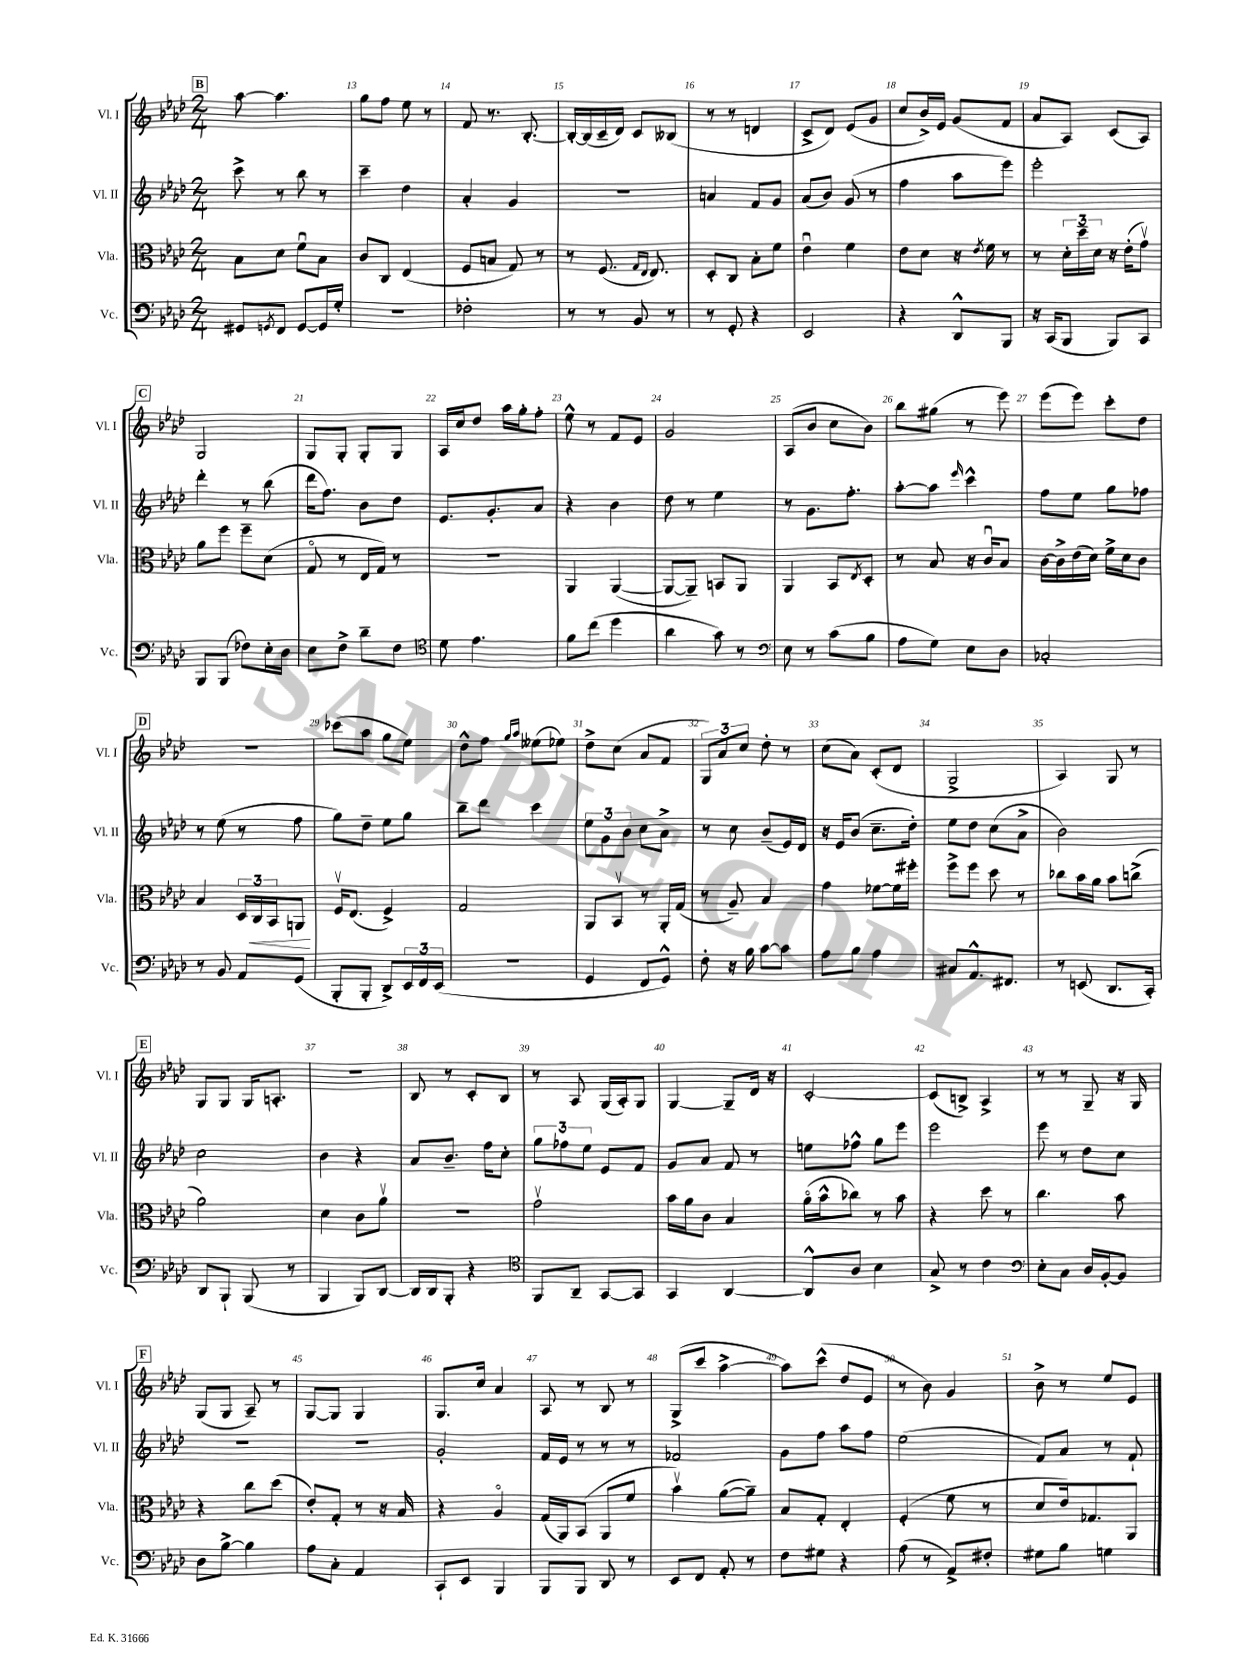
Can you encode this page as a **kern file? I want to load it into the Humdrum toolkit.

**kern	**kern	**kern	**kern
*staff4	*staff3	*staff2	*staff1
*clefF4	*clefC3	*clefG2	*clefG2
*k[b-e-a-d-]	*k[b-e-a-d-]	*k[b-e-a-d-]	*k[b-e-a-d-]
*M2/4	*M2/4	*M2/4	*M2/4
8GG#	8B-	8ccc^	[8aa-
8qGG	.	.	.
8FF	8d-	8r	4.aa-]
[8GG	8fu	8bb-	.
16GG]	8B-	8r	.
16G'	.	.	.
=	=	=	=
2r	8c	4ccc~	8gg
.	8C	.	8ff
.	(4E-	4dd-	8ee-
.	.	.	8r
=	=	=	=
2F-'	8F	4a-'	8f
.	8B	.	8.r
.	8G)	4g	.
.	.	.	[8.B-'
.	8r	.	.
=	=	=	=
8r	8r	2r	16B-'_
.	.	.	(16B-]
8r	(8.F	.	16c~
.	.	.	16d-)
8BB-	.	.	8c
.	16qqG	.	.
.	16qqE-	.	.
.	8.E-)	.	.
8r	.	.	(8B--
=	=	=	=
8r	8D-'	4a	8r
8GG'	8C	.	8r
4r	8B-'	8f	4d
.	8f	8g	.
=	=	=	=
2EE-	4e-u	(8a-	8c^
.	.	8b-)	8d-)
.	4f	(8g	(8e-
.	.	8r	8g
=	=	=	=
4r	8e-	4ff	8cc
.	8d-	.	16b-^)
.	.	.	16e-
8DD-^^	16r	8aa-	(8g
.	8qe-	.	.
.	16f	.	.
8BBB-	8r	8eee-)	8f
=	=	=	=
16r	8r	2eee-'	8a-
(16CC	.	.	.
8BBB-	24d-'	.	8A-)
.	24dd-~	.	.
.	24d-	.	.
8BBB-)	16r	.	(8c
.	(16e-'	.	.
8CC	8gv)	.	8A-)
=	=	=	=
8BBB-	8a-	4ddd-'	2G
(8BBB-	8ff	.	.
8F-)	8ff~	8r	.
16E-'	(8d-	(8bb-	.
16D-	.	.	.
=	=	=	=
8E-	8Go	16ddd-	8G
.	.	8.ff)	.
8F^	8r	.	8G'
8d-~	16E-	8b-	8G'
.	16G)	.	.
8F	8r	8dd-	8G
=	=	=	=
*clefC4	*	*	*
8d-	2r	8.e-	16A-
.	.	.	16cc
4.e-	.	.	8dd-
.	.	8.g'	.
.	.	.	16aa-
.	.	.	16gg'
.	.	8a-	8ff'
=	=	=	=
8f	4AA-	4r	8ee-^^
(8cc	.	.	8r
4dd-	([4AA-	4b-	8f
.	.	.	8e-
=	=	=	=
4a-	8AA-_	8dd-	2g
.	8AA-~])	8r	.
8g)	8BB	4ee-	.
8r	8AA-	.	.
=	=	=	=
*clefF4	*	*	*
8E-	4AA-	8r	(8A-
8r	.	8.g	8b-
(8c	8BB-	.	8cc
.	.	8.ff'	.
.	8qE-	.	.
8B-	8D-'	.	8b-)
=	=	=	=
8A-	8r	[8aa-'	8bb-
8G)	8B-	8aa-]	(8gg#
.	.	16qqeee-	.
8E-	16r	4ccc^^	8r
.	16cu	.	.
8D-	8B-	.	8eee-)
=	=	=	=
2C-'	[16c	8ff	(8eee-
.	16c^]	.	.
.	(16e-	8ee-	8eee-)
.	16d-)	.	.
.	16f^	8gg	8ccc'
.	16d-	.	.
.	8c	8ff-	8dd-
=	=	=	=
8r	4B-	8r	2r
8BB-	.	(8ee-	.
8AA-	24D-	8r	.
.	24C	.	.
.	24BB-	.	.
(8GG	8AA	8ff	.
=	=	=	=
8BBB-'	16Fv	8gg)	(8ccc-
.	(8.E-	.	.
8BBB-'	.	8dd-~	8aa-
8DD-^)	4F^)	8ee-	8gg
24EE-	.	8gg	8ee-)
24FF	.	.	.
(24EE-	.	.	.
=	=	=	=
2r	2G	8bb-~	8dd-^^
.	.	8ddd-	8ff
.	.	.	16qqgg
.	.	.	16qqaa-
.	.	4ccc	(8ee--
.	.	.	8ee-)
=	=	=	=
4GG	8AA-	12ee-	8dd-^
.	.	12g	.
.	8BB-v	.	(8cc
.	.	12b-	.
8FF	8r	8cc	8a-
8GG^^)	16AA-'	8a-^	8f
.	(16G	.	.
=	=	=	=
8F'	8r	8r	12G)
.	.	.	12a-
16r	8A-~)	8cc	.
.	.	.	12cc
16B-	.	.	.
[8c	4B-	(8b-~	8dd-'
8c]	.	16e-)	8r
.	.	16d-	.
=	=	=	=
8A-	4g	16r	(8cc
.	.	16e-	.
8B-	.	(8b-	8a-)
4A-	[8f-	8.cc~	(8c'
.	16f-]	.	8d-
.	16ff#'	16dd-')	.
=	=	=	=
8C#	8ff^	8ee-	2G^
8.AA-^^	8ff	8dd-	.
.	8dd-	(8cc	.
8.FF#	.	.	.
.	8r	8a-^	.
=	=	=	=
8r	8cc-	2b-)	4A-)
(8EE	16b-	.	.
.	16a-	.	.
8.DD-	8b-	.	8G
.	(8cc^	.	8r
16CC')	.	.	.
=	=	=	=
8DD-	2a-)	2cc	8G
8BBB-`	.	.	8G
(8BBB-	.	.	16G
.	.	.	8.A'
8r	.	.	.
=	=	=	=
4BBB-	4d-	4b-	2r
8BBB-)	8c	4r	.
[8DD-	8a-v	.	.
=	=	=	=
16DD-]	2r	8a-	8B-
16DD-	.	.	.
8BBB-'	.	8.b-~	8r
4r	.	.	8c'
.	.	16ff	.
.	.	8cc'	8B-
=	=	=	=
*clefC4	*	*	*
8FF	2gv	12gg	8r
.	.	12ff-	.
8AA-~	.	.	8A-
.	.	12ee-	.
[8GG	.	8e-	(16G
.	.	.	16A-')
8GG]	.	8f	8G
=	=	=	=
4GG	16b-	8g	[4G
.	16a-	.	.
.	8c	8a-	.
[4AA-	4B-	8f	8G~]
.	.	8r	16d-
.	.	.	16r
=	=	=	=
8AA-^^]	(16a-o	8ee	[2c'
.	16b-^^	.	.
8A-	8cc-)	8ff-^^	.
4B-	8r	8gg	.
.	8b-	8eee-	.
=	=	=	=
8G^	4r	2eee-	(8c]
8r	.	.	8B^)
4c	8dd-	.	4A-^
.	8r	.	.
=	=	=	=
*clefF4	*	*	*
8E-'	4.cc	8eee-	8r
8C	.	8r	8r
16D-	.	8dd-	8G~
[16BB-'	.	.	.
8BB-]	8b-	8cc	16r
.	.	.	16G
=	=	=	=
8D-	4r	2r	(8G
[8B-^	.	.	8G
4B-]	8cc	.	8A-~)
.	(8dd-	.	8r
=	=	=	=
8A-	8e-')	2r	[8G
8C'	8G'	.	8G]
4AA-	8r	.	4G
.	16r	.	.
.	16B-	.	.
=	=	=	=
8CC`	4r	2g'	8.G
8EE-	.	.	.
.	.	.	16cc
4BBB-	4A-o	.	4a-
=	=	=	=
8BBB-	(16G	16f	8A-
.	16AA-)	16e-	.
8BBB-	(8BB-	8r	8r
8DD-	8AA-	8r	8B-
8r	8f	8r	8r
=	=	=	=
8EE-	4b-v)	2f-	(8G^
8FF	.	.	8ccc
8AA-'	([8a-	.	[4aa-^
8r	8a-~])	.	.
=	=	=	=
8F	8B-	8g	8aa-])
8G#	8G'	8ff	(8ccc^^
4r	4E-'	8aa-	8dd-
.	.	8ff	8e-
=	=	=	=
(8A-	(4F'	(2ee-	8r
8r	.	.	8b-)
8AA-^)	8f	.	4g
8F#'	8r	.	.
=	=	=	=
8G#	8d-	8f)	8b-^
8B-	16e-)	8a-	8r
.	8.G-	.	.
4G	.	8r	8ee-
.	8AA-	8f`	8e-
==	==	==	==
*-	*-	*-	*-
